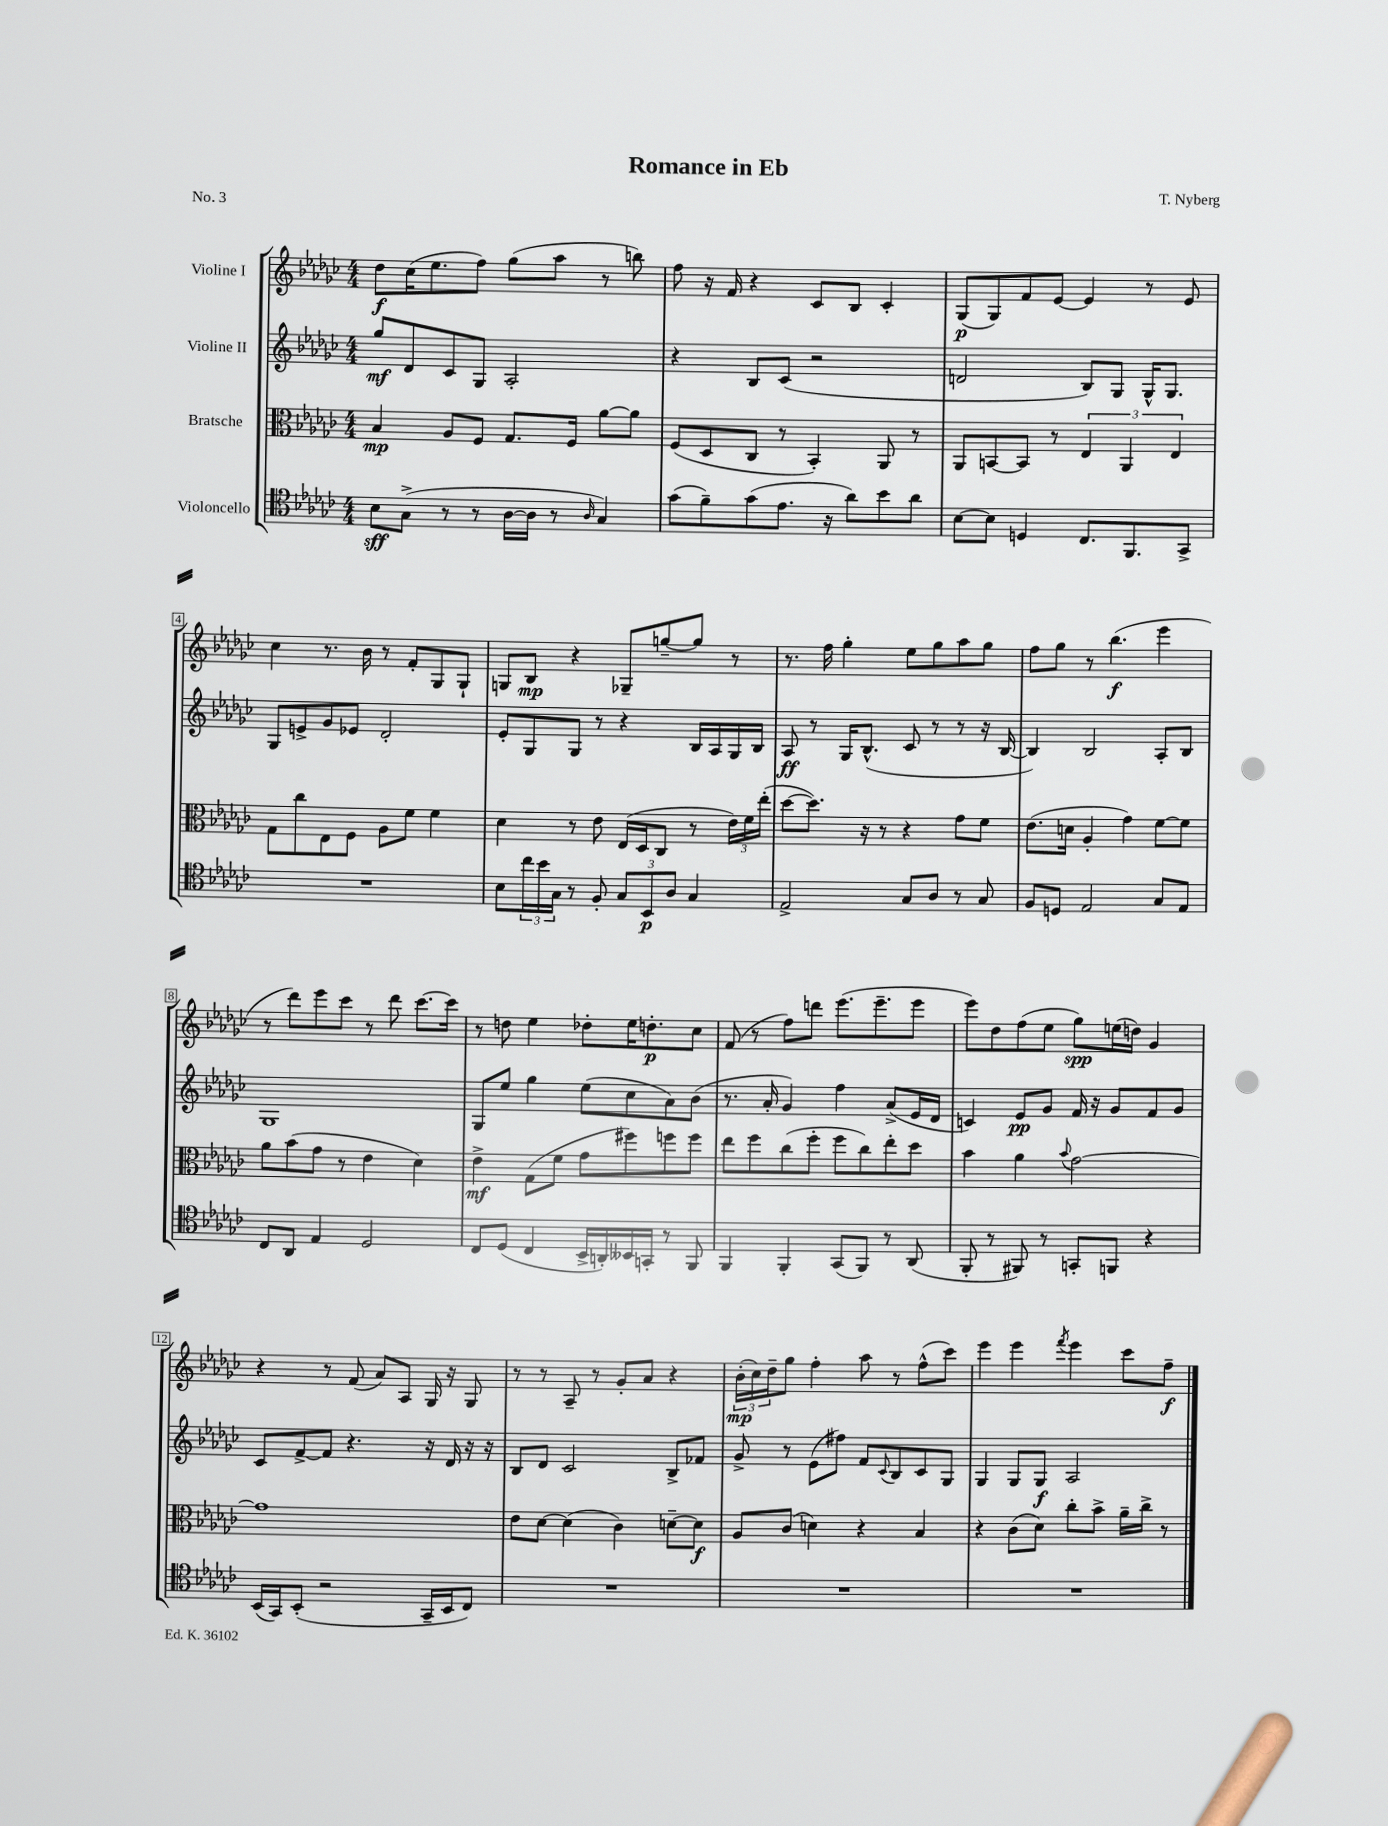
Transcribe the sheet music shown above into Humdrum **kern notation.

**kern	**kern	**kern	**kern
*staff4	*staff3	*staff2	*staff1
*clefC4	*clefC3	*clefG2	*clefG2
*k[b-e-a-d-g-c-]	*k[b-e-a-d-g-c-]	*k[b-e-a-d-g-c-]	*k[b-e-a-d-g-c-]
*M4/4	*M4/4	*M4/4	*M4/4
8B-\L	4B-/	8gg-/L	8dd-\L
(8G-^\J	.	8d-/	(16cc-\K
.	.	.	8.ee-\
8r	8A-/L	8c-/	.
8r	8F/J	8G-/J	8ff\J)
[16A-\LL	8.G-/L	2A-'/	(8gg-\L
16A-\]JJ	.	.	.
8r	.	.	8aa-\J
.	16F/Jk	.	.
16qqA-/	.	.	.
4G-/)	[8a-\L	.	8r
.	8a-\]J	.	8bb\)
=	=	=	=
(8g-\L	(8F/L	4r	8ff\
8f~\)	8D-/	.	16r
.	.	.	16f/
(8g-\	8C-/J	8B-/L	4r
8.e-\J	8r	(8c-/J	.
.	4BB-'/)	2r	8c-/L
16r	.	.	.
8a-\L)	.	.	8B-/J
8b-\	8AA-/	.	4c-'/
8a-\J	8r	.	.
=	=	=	=
[8B-\L	8AA-/L	2d/	(8G-/L
8B-\]J	[8BB/	.	8G-/)
4D/	8BB/]J	.	8f/
.	8r	.	[8e-/J
8.C-/L	6E-/	8B-/L)	4e-/]
.	.	8G-/J	.
.	6AA-/	.	.
8.FF/	.	.	.
.	.	16G-^^/LK	8r
.	.	8.G-/J	.
.	6E-/	.	.
8GG-^/J	.	.	8e-/
=	=	=	=
1r	8G-\L	8G-/L	4cc-\
.	8cc-\	8e^/	.
.	8E-\	8g-/	8.r
.	8F\J	8e-/J	.
.	.	.	16b-\
.	8A-\L	2d-'/	8r
.	8f\J	.	8f'/L
.	4f\	.	8G-/
.	.	.	8G-`/J
=	=	=	=
8B-\L	4d-\	8e-'/L	8G/L
24cc-\L	.	8G-/	8B-/J
24b-\	.	.	.
24G-\JJ	.	.	.
8r	8r	8G-/J	4r
8F'/	8e-\	8r	.
12G-/L	(16E-/LL	4r	8G-~/L
.	16D-/J	.	.
12BB-/	.	.	.
.	8C-/J	.	[8gg~/
12A-/J	.	.	.
4G-/	8r	16B-/LL	8gg/]J
.	.	16A-/	.
.	24e-\LL)	16G-/	8r
.	24f\	.	.
.	.	16B-/JJ	.
.	(24ee-'\JJ	.	.
=	=	=	=
2E-^/	[8dd-\L	8A-/	8.r
.	8.dd-\]J)	8r	.
.	.	.	16ff\
.	.	16G-/LK	4gg-'\
.	16r	(8.B-^^/J	.
.	8r	.	.
8G-/L	4r	8c-/	8ee-\L
8A-/J	.	8r	8gg-\
8r	8g-\L	8r	8aa-\
8G-/	8f\J	16r	8gg-\J
.	.	[16B-/	.
=	=	=	=
8F/L	(8.e-\L	4B-/])	8ff\L
8D/J	.	.	8gg-\J
.	16d\Jk	.	.
2E-/	4A-'/	2B-/	8r
.	.	.	(4.bb-\
.	4g-\)	.	.
8G-/L	[8f\L	8A-'/L	4eee-\
8E-/J	8f\]J	8B-/J	.
=	=	=	=
8C-/L	8a-\L	1G-	8r
8AA-/J	(8b-\	.	8ddd-\L)
4E-/	8g-\J	.	8eee-\
.	8r	.	8ccc-\J
2D-/	4e-\	.	8r
.	.	.	8ddd-\
.	4d-\)	.	[8.ccc-\L
.	.	.	16ccc-\]Jk
=	=	=	=
8C-/L	4e-^\	8G-/L	8r
(8D-/J	.	8ee-/J	8dd\
4C-/	(8G-\L	4gg-\	4ee-\
.	8f\J	.	.
16BB-^/LL	8g-\L	(8ee-\L	8dd-'\L
16AA'/)	.	.	.
16BB--/	8ff#\)	8cc-\	16ee-\K
16GG'/JJ	.	.	8.dd'\
8r	8ff\	8a-\)	.
8FF/	8ff\J	(8b-\J	8cc-\J
=	=	=	=
4FF/	8ee-\L	8.r	(8f/
.	8ff\	.	8r
.	.	16a-'/	.
4FF'/	(8cc-\	4g-/)	8ff\L)
.	8ff'\J	.	8ddd\J
(8GG-/L	8ff\L	4ff\	(8.eee-\L
8FF/J)	8cc-\)	.	.
.	.	.	8.eee-~\
8r	8ee-'\	(8a-^/L	.
(8AA-/	8dd-\J	16e-/L	8eee-\J
.	.	16d-/JJ	.
=	=	=	=
8FF'/	4b-\	4c/)	8eee-\L)
8r	.	.	8dd-\
8FF#/)	4a-\	8e-/L	(8ff\
8r	.	8g-/J	8ee-\J
.	8qqb-/	.	.
8GG'/L	[2g-\	16f/	8gg-\L)
.	.	16r	.
8FF/J	.	8g-/L	(16ee\L
.	.	.	16dd\JJ)
4r	.	8f/	4g-/
.	.	8g-/J	.
=	=	=	=
(16BB-/LL	1g-]	8c-/L	4r
16GG-/J)	.	.	.
(8BB-'/J	.	[8f^/	.
2r	.	8f/]J	8r
.	.	4.r	(8f/
.	.	.	8a-/L)
.	.	.	8A-/J
16GG-~/LL	.	16r	16G-/
16BB-/J	.	16d-/	16r
8C-/J)	.	16r	8G-/
.	.	16r	.
=	=	=	=
1r	8e-\L	8B-/L	8r
.	[8d-\J	8d-/J	8r
.	(4d-\]	2c-/	8A-~/
.	.	.	8r
.	4c-\)	.	8g-'/L
.	.	.	8a-/J
.	[8d~\L	8B-^/L	4r
.	8d\]J	8f-/J	.
=	=	=	=
1r	8A-/L	8g-^/	(24b-'\LL
.	.	.	24cc-\)
.	.	.	24dd-~\J
.	(8c-/J	8r	8gg-\J
.	4d\)	(8e-\L	4ff'\
.	.	8ff#\J)	.
.	4r	8f/L	8aa-\
.	.	8qqc-/	.
.	.	8B-/	8r
.	4B-/	8c-/	(8ff^^\L
.	.	8G-/J	8ccc-\J)
=	=	=	=
1r	4r	4G-/	4eee-\
.	(8c-\L	8G-/L	4eee-\
.	8d-\J)	8G-/J	.
.	.	.	8qfff/
.	8cc-'\L	2A-/	4eee-\
.	8b-^\J	.	.
.	16a-~\LL	.	8ccc-\L
.	16cc-^\JJ	.	.
.	8r	.	8ff~\J
==	==	==	==
*-	*-	*-	*-
